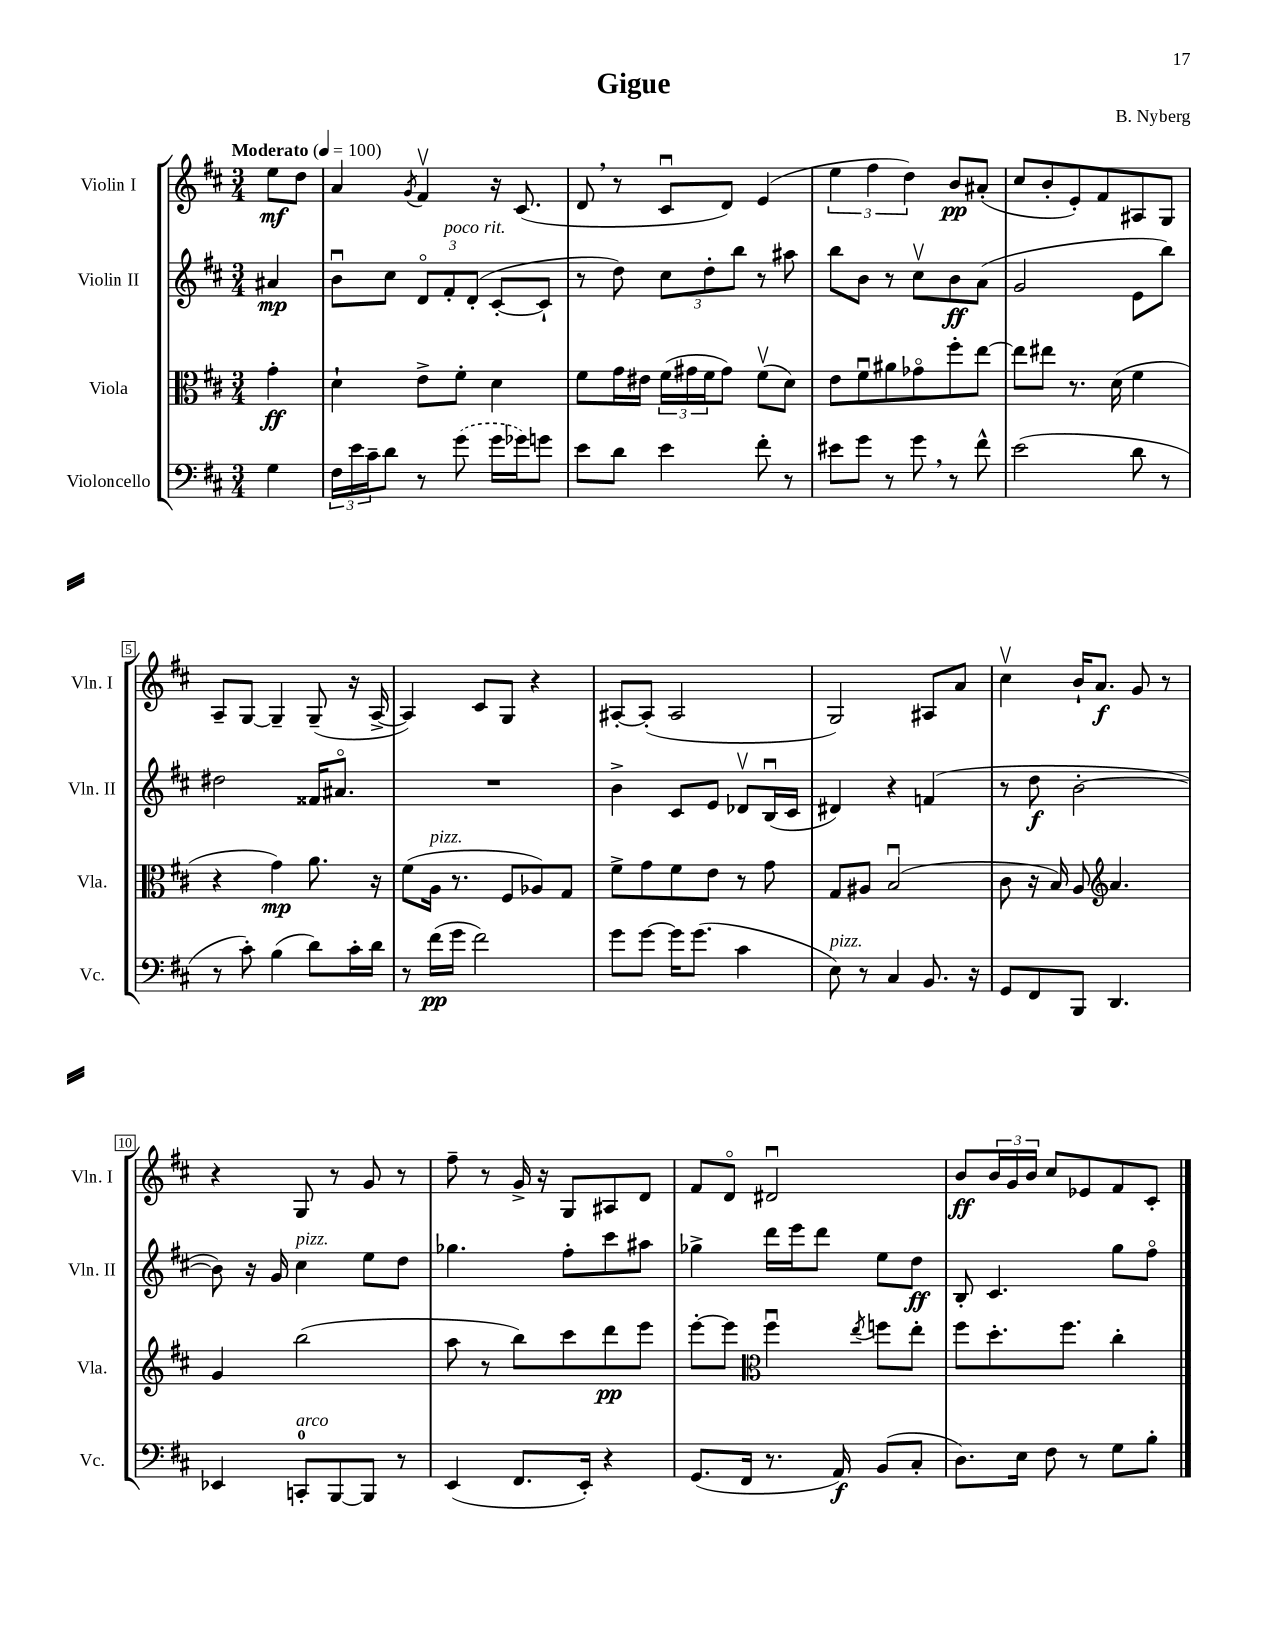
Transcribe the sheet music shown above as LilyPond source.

\header { title = "Gigue" composer = "B. Nyberg" }
<<
\new StaffGroup <<
\new Staff = "s0" \with { instrumentName = "Violin I" shortInstrumentName = "Vln. I" } {
    \clef treble \key d \major \numericTimeSignature \time 3/4 \partial 4 \tempo "Moderato" 4 = 100
    e''8\mf d''8 |
    a'4 \acciaccatura { g'8 } fis'4\upbow r16 cis'8.( |
    d'8 \breathe r8 cis'8\downbow d'8) e'4( |
    \tuplet 3/2 { e''4 fis''4 d''4) } b'8\pp ais'8-.( |
    cis''8 b'8-. e'8-.) fis'8 ais8 g8 |
    a8-- g8~ g4-- g8--( r16 a16~-> |
    a4) cis'8 g8 r4 |
    ais8~-. ais8-.( ais2 |
    g2) ais8 a'8 |
    cis''4\upbow b'16-! a'8.\f g'8 r8 |
    r4 g8 r8 g'8 r8 |
    fis''8-- r8 g'16-> r16 g8 ais8 d'8 |
    fis'8 d'8\flageolet dis'2\downbow |
    b'8\ff \tuplet 3/2 { b'16 g'16 b'16 } cis''8 ees'8 fis'8 cis'8-. \bar "|." |
}
\new Staff = "s1" \with { instrumentName = "Violin II" shortInstrumentName = "Vln. II" } {
    \clef treble \key d \major \numericTimeSignature \time 3/4 \partial 4
    ais'4\mp |
    b'8\downbow cis''8 \tuplet 3/2 { d'8\flageolet fis'8-.^\markup { \italic "poco rit." } d'8-.( } cis'8~-. cis'8-! |
    r8 d''8) \tuplet 3/2 { cis''8 d''8-. b''8 } r8 ais''8 |
    b''8 b'8 r8 cis''8\upbow b'8\ff a'8( |
    g'2 e'8 b''8) |
    dis''2 fisis'16 ais'8.\flageolet |
    R2. |
    b'4-> cis'8 e'8 des'8\upbow b16\downbow( cis'16 |
    dis'4) r4 f'4( |
    r8 d''8\f b'2~-. |
    b'8) r16 g'16 cis''4^\markup { \italic "pizz." } e''8 d''8 |
    ges''4. fis''8-. cis'''8 ais''8 |
    ges''4-> d'''16 e'''16 d'''8 e''8 d''8\ff |
    b8-. cis'4. g''8 fis''8\flageolet \bar "|." |
}
\new Staff = "s2" \with { instrumentName = "Viola" shortInstrumentName = "Vla." } {
    \clef alto \key d \major \numericTimeSignature \time 3/4 \partial 4
    g'4-.\ff |
    d'4-! e'8-> fis'8-. d'4 |
    fis'8 g'16 eis'16 \tuplet 3/2 { fis'16( gis'16 fis'16 } gis'8) fis'8\upbow( d'8) |
    e'8 fis'8\downbow ais'8 ges'8\flageolet fis''8-. e''8~ |
    e''8 eis''8 r8. d'16( fis'4 |
    r4 g'4\mp) a'8. r16 |
    fis'8( a16^\markup { \italic "pizz." } r8. fis8 aes8) g8 |
    fis'8-> g'8 fis'8 e'8 r8 g'8 |
    g8 ais8 b2\downbow( |
    cis'8 r16 b16) a8 \clef treble a'4. |
    g'4 b''2( |
    a''8 r8 b''8) cis'''8 d'''8\pp e'''8 |
    e'''8~-. e'''8 \clef alto fis''4\downbow \acciaccatura { e''8 } f''8 e''8-. |
    fis''8 d''8.-. fis''8. cis''4-. \bar "|." |
}
\new Staff = "s3" \with { instrumentName = "Violoncello" shortInstrumentName = "Vc." } {
    \clef bass \key d \major \numericTimeSignature \time 3/4 \partial 4
    g4 |
    \tuplet 3/2 { fis16 e'16 cis'16-- } d'8 r8 \once \slurDashed g'8( g'16 ges'16) g'8 |
    e'8 d'8 e'4 fis'8-. r8 |
    eis'8 g'8 r8 g'8 \breathe r8 fis'8-^ |
    e'2( d'8 r8 |
    r8 cis'8-.) b4( d'8) cis'16-. d'16 |
    r8 fis'16\pp( g'16 fis'2) |
    g'8 g'8~ g'16 g'8.( cis'4 |
    e8^\markup { \italic "pizz." }) r8 cis4 b,8. r16 |
    g,8 fis,8 b,,8 d,4. |
    ees,4 c,8-0-.^\markup { \italic "arco" } b,,8~ b,,8 r8 |
    e,4( fis,8. e,16-.) r4 |
    g,8.( fis,16 r8. a,16\f) b,8( cis8-. |
    d8.) e16 fis8 r8 g8 b8-. \bar "|." |
}
>>
>>
\layout { \context { \Score \override BarNumber.stencil = #(make-stencil-boxer 0.1 0.3 ly:text-interface::print) } }
